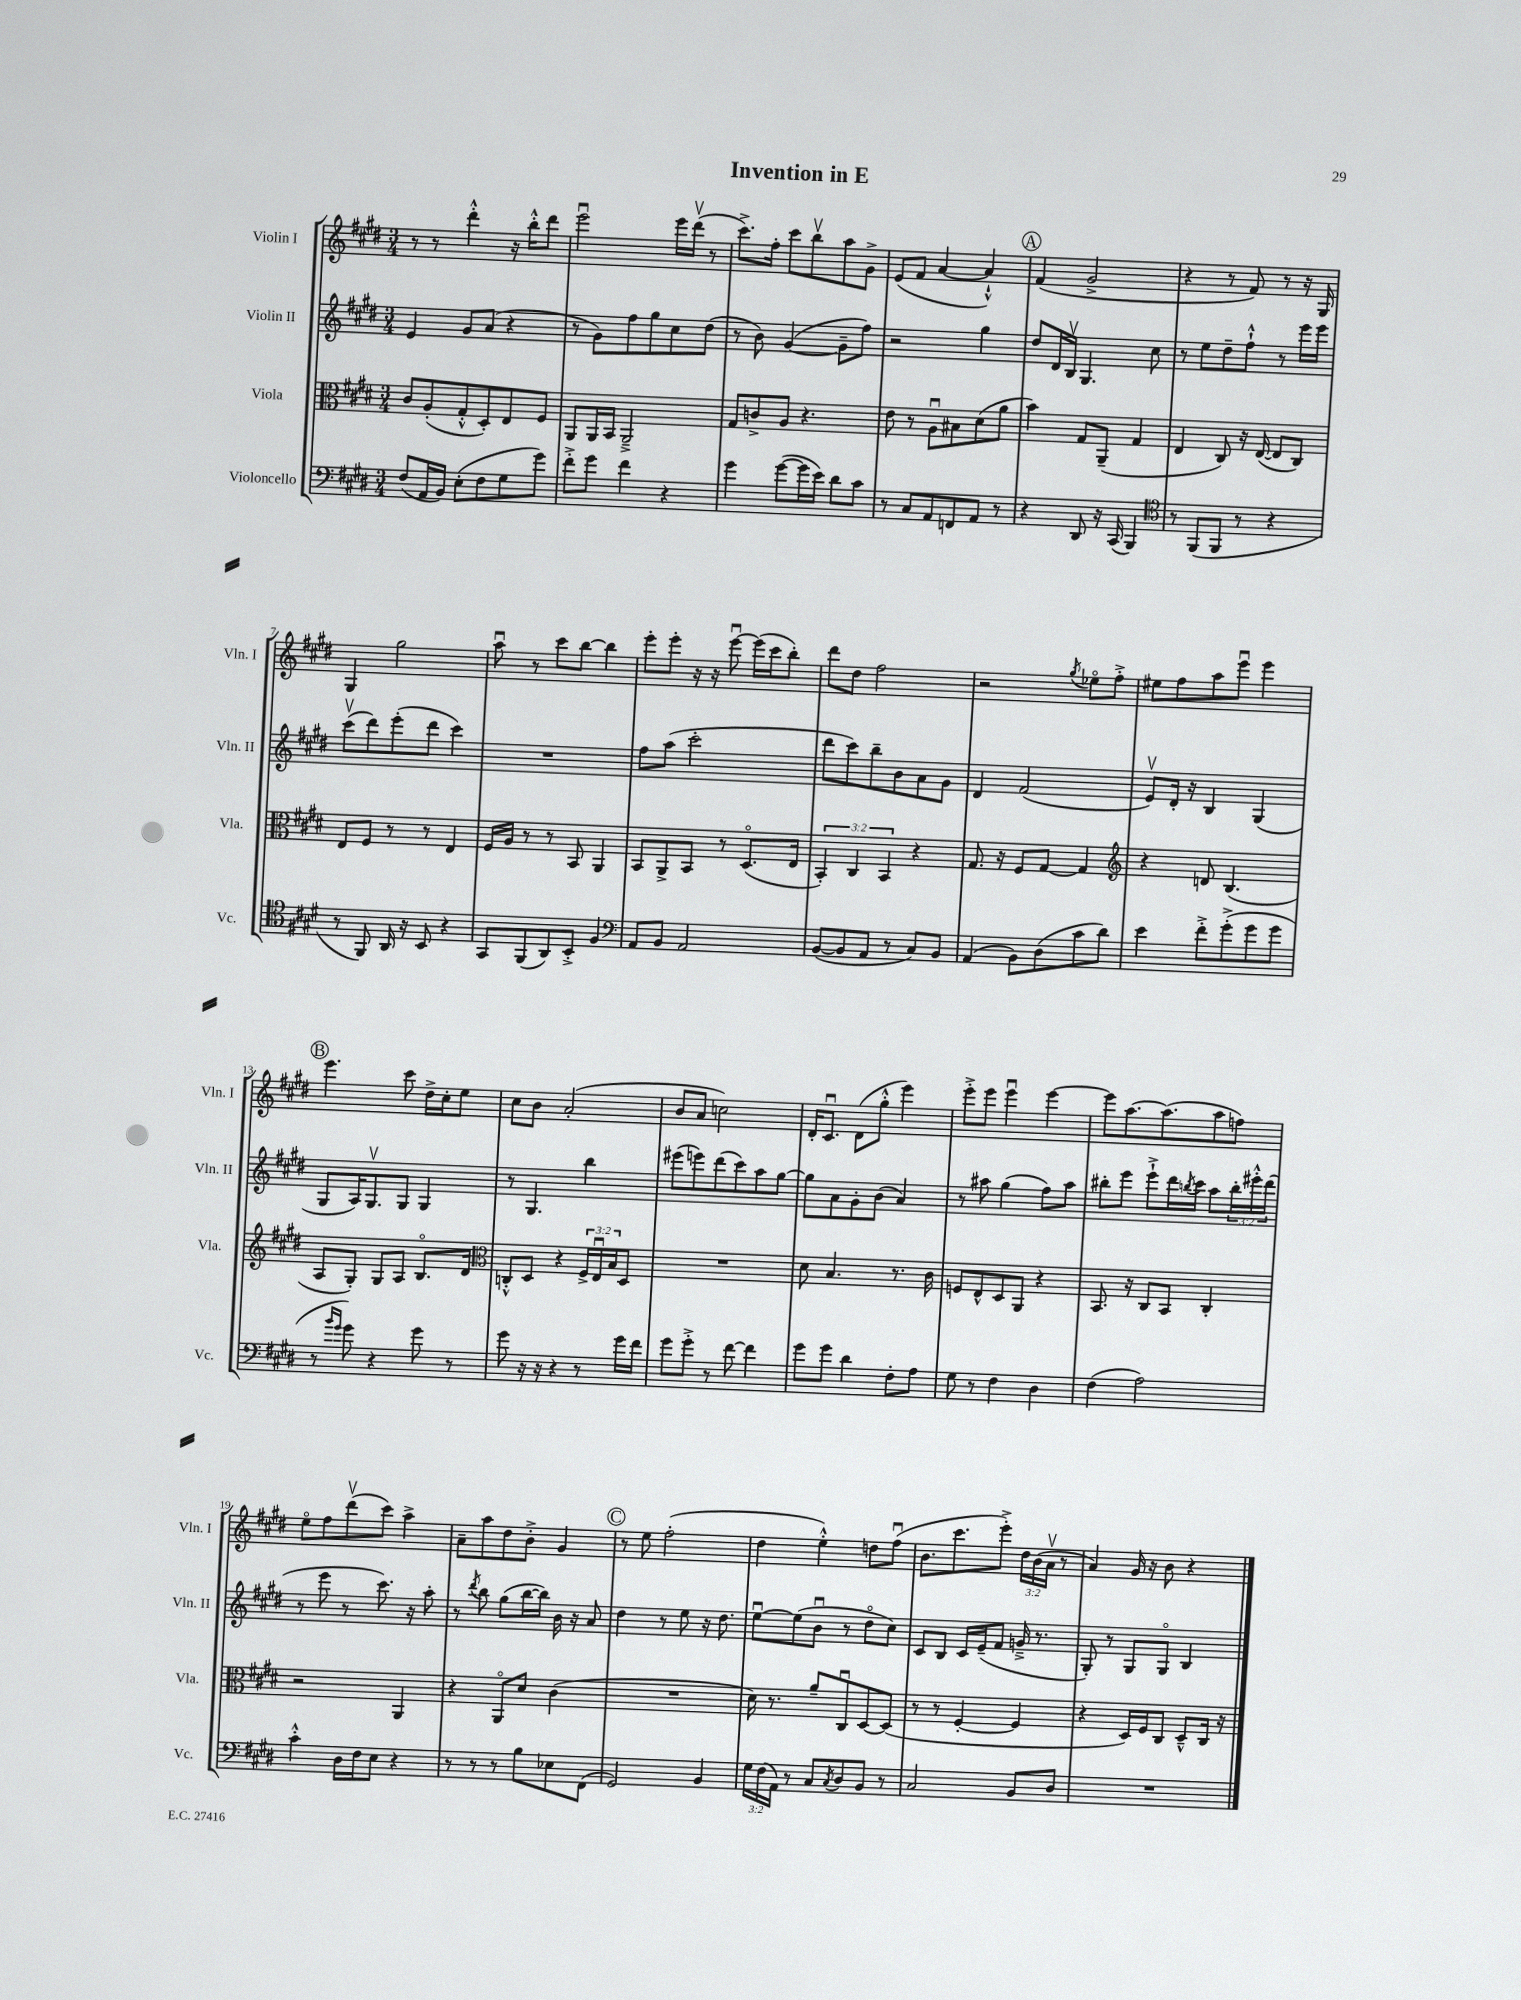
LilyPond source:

\header { title = "Invention in E" }
<<
\new StaffGroup <<
\new Staff = "s0" \with { instrumentName = "Violin I" shortInstrumentName = "Vln. I" } {
    \clef treble \key e \major \numericTimeSignature \time 3/4 \override Staff.TupletNumber.text = #tuplet-number::calc-fraction-text
    r8 r8 dis'''4-.-^ r16 b''16-.-^ dis'''8 |
    e'''2\downbow e'''16 dis'''16\upbow( r8 |
    cis'''8.->) fis''16-. cis'''8 b''8\upbow a''8 gis'8-> |
    e'8( fis'8 a'4~ a'4-!-^) |
    \mark \markup { \circle "A" } fis'4( gis'2-> |
    r4 r8 fis'8) r8 r16 gis16 |
    gis4 gis''2 |
    a''8\downbow r8 cis'''8 b''8~ b''4 |
    e'''8-. e'''8-. r16 r16 e'''8~\downbow e'''16( cis'''16 b''8-.) |
    dis'''8 dis''8 fis''2 |
    r2 \acciaccatura { gis''8 } ees''8\flageolet fis''8-.-> |
    eis''8 fis''8 a''8 e'''8\downbow e'''4 |
    \mark \markup { \circle "B" } e'''4. cis'''8 dis''16-> cis''16-. e''8 |
    cis''8 b'8 a'2-.( |
    b'8 a'8 c''2) |
    dis'16-. cis'8.\downbow dis'8( gis''8-.-^ e'''4) |
    e'''8-.-> e'''8 e'''4\downbow e'''4~ |
    e'''8 a''8.~ a''8.( a''8 f''8) |
    e''8\flageolet fis''8 dis'''8\upbow( cis'''8) a''4-> |
    a'8-- a''8 dis''8 b'8-.-> gis'4 |
    \mark \markup { \circle "C" } r8 e''8 fis''2-.( |
    dis''4 e''4-.-^) d''8 fis''8\downbow( |
    b'8. cis'''8. e'''8-.->) \tuplet 3/2 { dis''16 b'16( a'16\upbow } r8 |
    a'4) gis'16 r16 b'8 r4 \bar "|." |
}
\new Staff = "s1" \with { instrumentName = "Violin II" shortInstrumentName = "Vln. II" } {
    \clef treble \key e \major \numericTimeSignature \time 3/4 \override Staff.TupletNumber.text = #tuplet-number::calc-fraction-text
    e'4 gis'8 a'8( r4 |
    r8 gis'8) fis''8 gis''8 cis''8 dis''8( |
    r8 b'8) gis'4~( gis'8-- fis''8) |
    r2 gis''4 |
    \mark \markup { \circle "A" } dis''8 dis'16 b16\upbow gis4. cis''8 |
    r8 e''8 dis''8-- fis''8-!-^ r8 e'''16 e'''16 |
    cis'''8\upbow( dis'''8) e'''8-.( dis'''8 cis'''4) |
    R2. |
    fis''8 a''8( cis'''2-. |
    dis'''8 cis'''8) b''8-- b'8 a'8 gis'8 |
    dis'4 fis'2( |
    e'8\upbow) dis'16-. r16 b4 gis4( |
    \mark \markup { \circle "B" } gis8 a16) gis8.\upbow gis8 gis4 |
    r8 gis4. b''4 |
    eis'''8( e'''8) dis'''8( cis'''8) a''8 gis''8~ |
    gis''8 a'8 gis'8-. b'8( a'4) |
    r8 ais''8 gis''4( fis''8) ais''8 |
    bis''8-. e'''8 e'''8-!-> dis'''16 \acciaccatura { b''8 } cis'''16 a''8 \tuplet 3/2 { b''16-. eis'''16-.-^ dis'''16( } |
    r8 e'''8 r8 cis'''8.) r16 a''8-. |
    r8 \acciaccatura { dis'''8 } b''8 gis''8( b''16~ b''16) b'16 r16 a'8 |
    \mark \markup { \circle "C" } dis''4 r8 e''8 r16 dis''8. |
    e''8~\downbow e''8( b'8\downbow r8 dis''8\flageolet cis''8) |
    cis'8 b8 cis'16 e'16--( fis'8 g'16---> r8. |
    gis8-.) r8 gis8 gis8\flageolet b4 \bar "|." |
}
\new Staff = "s2" \with { instrumentName = "Viola" shortInstrumentName = "Vla." } {
    \clef alto \key e \major \numericTimeSignature \time 3/4 \override Staff.TupletNumber.text = #tuplet-number::calc-fraction-text
    cis'8 a8-.( gis8-.-^ dis8-.) e8 fis8 |
    a,8 a,16 b,16 a,2---> |
    gis8 c'8-> a8 r4. |
    e'8 r8 a8\downbow bis8 dis'8( a'8 |
    \mark \markup { \circle "A" } b'4) gis8 a,8--( gis4 |
    e4 cis8) r16 e16~( e8 cis8) |
    e8 fis8 r8 r8 e4 |
    fis16 a16 r8 r8 b,8 a,4 |
    b,8 a,8-> b,8 r8 dis8.\flageolet( e16 |
    \tuplet 3/2 { b,4-.) cis4 b,4 } r4 |
    gis8. r16 fis8 gis8~ gis4 |
    \clef treble r4 d'8 b4.( |
    \mark \markup { \circle "B" } a8 gis8-.) gis8 a8 b8.\flageolet dis'16 |
    \clef alto c8-.-^ dis8 r4 \tuplet 3/2 { fis16-> e16\downbow b16 } dis8 |
    R2. |
    dis'8 b4. r8. cis'16 |
    f8 e8-^ dis8 a,8 r4 |
    b,8. r16 cis8 b,8 cis4-. |
    r2 a,4 |
    r4 a,8\flageolet dis'8 cis'4( |
    \mark \markup { \circle "C" } R2. |
    dis'16) r8. a'8-- cis8\downbow dis8~ dis8( |
    r8 r8 fis4~-. fis4 |
    r4 dis16) fis16 cis8 dis8---^ cis16 r16 \bar "|." |
}
\new Staff = "s3" \with { instrumentName = "Violoncello" shortInstrumentName = "Vc." } {
    \clef bass \key e \major \numericTimeSignature \time 3/4 \override Staff.TupletNumber.text = #tuplet-number::calc-fraction-text
    fis8( a,16 b,16) e8-.( fis8 gis8 gis'8) |
    fis'8-.-> gis'8 fis'4 r4 |
    gis'4 gis'8~( gis'16 e'16) dis'8 cis'8 |
    r8 cis8 a,8 f,8 a,8 r8 |
    \mark \markup { \circle "A" } r4 dis,8 r16 cis,16( b,,4) |
    \clef tenor r8 fis,8( fis,8 r8 r4 |
    r8 fis,8) a,16 r16 b,8 r4 |
    gis,8 fis,8( a,8) b,8-.-> fis4 |
    \clef bass a,8 b,8 a,2 |
    b,8~( b,8 a,8 r8 cis8) b,8 |
    a,4( b,8) dis8( cis'8 dis'8) |
    e'4 fis'8-.-> gis'8-.->( gis'8 gis'8 |
    \mark \markup { \circle "B" } r8 \grace { b'16 gis'16 } gis'8) r4 gis'8 r8 |
    gis'8 r16 r16 r4 r8 gis'16 fis'16 |
    gis'8 gis'8-.-> r8 fis'8~ fis'4 |
    gis'8 gis'8 dis'4 fis8-. a8 |
    gis8 r8 fis4 dis4 |
    fis4( a2) |
    cis'4-.-^ dis16 fis16 e8 r4 |
    r8 r8 r8 b8 ees8 fis,8( |
    \mark \markup { \circle "C" } gis,2) b,4 |
    \tuplet 3/2 { gis16 fis16( a,16) } r8 cis8 \acciaccatura { cis8 } dis8 b,8 r8 |
    cis2 b,8 dis8 |
    R2. \bar "|." |
}
>>
>>
